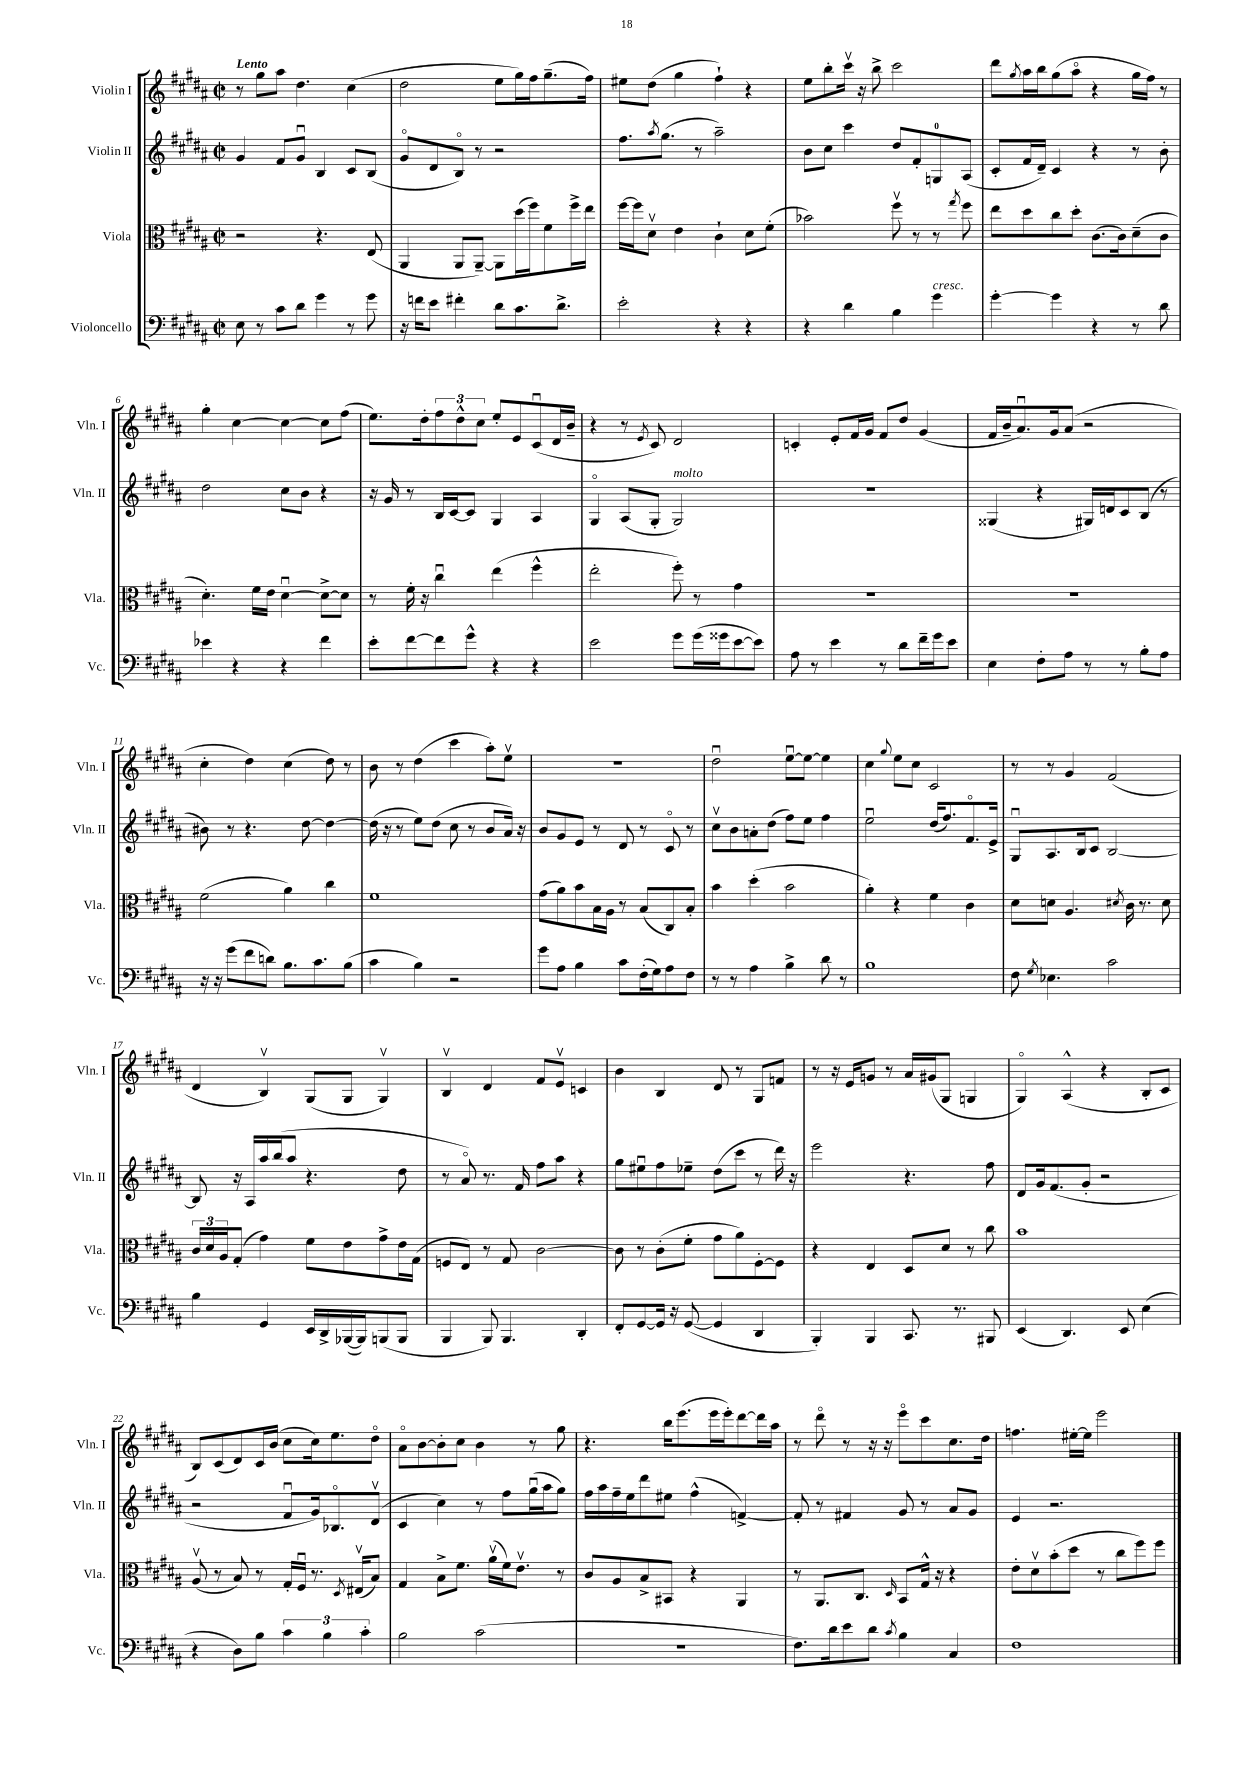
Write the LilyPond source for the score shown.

<<
\new StaffGroup <<
\new Staff = "s0" \with { instrumentName = "Violin I" shortInstrumentName = "Vln. I" } {
    \clef treble \key b \major \defaultTimeSignature \time 2/2 \tempo "Lento"
    r8 gis''8 ais''8 dis''4. cis''4( |
    dis''2 e''8 gis''16) fis''16 gis''8.--( fis''16) |
    eis''8 dis''8( gis''4 fis''4-!) r4 |
    e''8 b''8-. cis'''16\upbow r16 b''8-> cis'''2 |
    dis'''8 \acciaccatura { gis''8 } ais''16 b''16 gis''8( ais''8\flageolet r4 gis''16 fis''16) r8 |
    gis''4-. cis''4~ cis''4~ cis''8 fis''8( |
    e''8.) dis''16-. \tuplet 3/2 { fis''8 dis''8-^ cis''8 } e''8-. e'8 cis'8\downbow( dis'16 b'16-- |
    r4 r8 \acciaccatura { e'8 } cis'8) dis'2 |
    c'4-. e'8-. fis'16 gis'16 fis'8 dis''8 gis'4( |
    fis'16 b'16-- ais'8.\downbow) gis'16 ais'8( r2 |
    cis''4-. dis''4) cis''4( dis''8) r8 |
    b'8 r8 dis''4( cis'''4 ais''8-.) e''8\upbow |
    R1 |
    dis''2\downbow e''8~\downbow e''8~ e''4 |
    cis''4 \appoggiatura { gis''8 } e''8 cis''8 cis'2 |
    r8 r8 gis'4 fis'2( |
    dis'4 b4\upbow) gis8( gis8 gis4\upbow) |
    b4\upbow dis'4 fis'8 e'8\upbow c'4 |
    b'4 b4 dis'8 r8 gis8 f'8 |
    r8 r16 e'16 g'8 r8 ais'16 gis'16( gis8 g4 |
    gis4\flageolet) ais4-^( r4 b8-. cis'8 |
    b8) cis'8( dis'8) cis'16 b'16( cis''8 cis''16) e''8. dis''8\flageolet |
    ais'8\flageolet b'8~ b'8-. cis''8 b'4 r8 gis''8 |
    r4. b''16 e'''8.( e'''16 e'''16-.) dis'''8~ dis'''16 ais''16 |
    r8 dis'''8\flageolet r8 r16 r16 e'''8\flageolet cis'''8 cis''8. dis''16 |
    f''4. eis''16~-. eis''16 e'''2 \bar "|." |
}
\new Staff = "s1" \with { instrumentName = "Violin II" shortInstrumentName = "Vln. II" } {
    \clef treble \key b \major \defaultTimeSignature \time 2/2
    gis'4 fis'8 gis'8\downbow b4 cis'8 b8( |
    gis'8\flageolet dis'8 b8\flageolet) r8 r2 |
    fis''8. \acciaccatura { ais''8 } gis''8.( r8 ais''2--) |
    b'8 cis''8 cis'''4 dis''8 fis'8-. g8-0 ais8( |
    cis'8-. fis'16 dis'16--) cis'4 r4 r8 b'8-. |
    dis''2 cis''8 b'8 r4 |
    r16 gis'16 r8 b16 cis'16~ cis'8 gis4 ais4 |
    gis4\flageolet ais8( gis8-. gis2^\markup { \italic "molto" }) |
    R1 |
    gisis4( r4 gis16) d'16 cis'8 b8( r8 |
    bis'8) r8 r4. dis''8~ dis''4~ |
    dis''16( r16 r8 e''8) dis''8( cis''8 r8 b'8 ais'16) r16 |
    b'8 gis'8 e'8 r8 dis'8 r8 cis'8\flageolet r8 |
    cis''8\upbow b'8 a'8-. dis''8( fis''8) e''8 fis''4 |
    e''2\downbow dis''16( fis''8.) fis'8.\flageolet e'16-> |
    gis8\downbow ais8. b16 cis'8 b2~ |
    b8 r16 ais16 ais''16 b''16( ais''8 r4. dis''8 |
    r8 ais'8\flageolet) r8. fis'16 fis''8 ais''8 r4 |
    gis''8 eis''8\downbow fis''8 ees''8-- dis''8( cis'''8 r8 dis'''16) r16 |
    e'''2 r4. fis''8 |
    dis'8 gis'16 fis'8.( gis'8-. r2 |
    r2 fis'8\downbow gis'16) bes8.\flageolet dis'8\upbow( |
    cis'4 cis''4) r8 fis''8 gis''16\downbow( ais''16 gis''8) |
    fis''16 ais''16 fis''16-- e''16 dis'''8 eis''8 fis''4-^( f'4~->) |
    f'8-. r8 fis'4 gis'8 r8 ais'8 gis'8 |
    e'4 r2. \bar "|." |
}
\new Staff = "s2" \with { instrumentName = "Viola" shortInstrumentName = "Vla." } {
    \clef alto \key b \major \defaultTimeSignature \time 2/2
    r2 r4. e8( |
    ais,4 ais,8 ais,8~--) ais,8 dis''16( fis''16) fis'8 fis''16-> e''16 |
    fis''16~ fis''16 dis'8\upbow e'4 cis'4-! dis'8 fis'8-.( |
    bes'2) fis''8\upbow r8 r8 \acciaccatura { gis''8 } fis''8 |
    e''8 dis''8 cis''8 dis''8-. cis'8.( cis'16) dis'8--( cis'8 |
    dis'4.-.) fis'16 e'16 dis'4~\downbow dis'8~-> dis'8 |
    r8 fis'16-. r16 cis''4\downbow e''4( fis''4-^ |
    e''2-. fis''8-.) r8 gis'4 |
    R1 |
    R1 |
    fis'2( ais'4) cis''4 |
    fis'1 |
    gis'8( ais'8) b'8 b16 ais16 r8 b8( cis8) b8-. |
    b'4 dis''4-.( b'2 |
    ais'4-.) r4 fis'4 cis'4 |
    dis'8 d'8 ais4. \acciaccatura { dis'8 } cis'16 r8. dis'8 |
    \tuplet 3/2 { cis'16 dis'16 ais16 } gis8-.( gis'4) fis'8 e'8 gis'8-> e'16 gis16( |
    f8 e8) r8 gis8 cis'2~ |
    cis'8 r8 cis'8-.( fis'8-. gis'8 ais'8) fis8~-. fis8 |
    r4 e4 dis8 dis'8 r8 cis''8 |
    b'1 |
    ais8\upbow( r8 b8) r8 gis16-. fis16\downbow r8. \acciaccatura { dis8 } eis16\upbow( b8) |
    gis4 b8-> fis'8. ais'16\upbow( fis'16) e'8.\upbow r8 |
    cis'8 ais8 b8-> bis,8 r4 ais,4 |
    r8 ais,8. cis8. \grace { dis16 } b,8 gis16-^ r16 r4 |
    e'8-. dis'8\upbow b'8-.( dis''8 r8 cis''8 fis''8) fis''8 \bar "|." |
}
\new Staff = "s3" \with { instrumentName = "Violoncello" shortInstrumentName = "Vc." } {
    \clef bass \key b \major \defaultTimeSignature \time 2/2
    e8 r8 cis'8 dis'8 gis'4 r8 gis'8 |
    r16 f'16 e'8 fis'4-. dis'8 cis'8. dis'8.-> |
    e'2-. r4 r4 |
    r4 dis'4 b4 gis'4^\markup { \italic "cresc." } |
    gis'4~-. gis'4 r4 r8 dis'8 |
    ees'4 r4 r4 fis'4 |
    e'8-. fis'8~ fis'8 gis'8-^ r4 r4 |
    e'2 gis'8 gis'16( gisis'16 e'8~ e'8) |
    ais8 r8 e'4 r8 dis'8 fis'16-- gis'16 e'8 |
    e4 fis8-. ais8 r8 r8 b8-. ais8 |
    r16 r16 gis'8( fis'8 d'8) b8. cis'8. b8( |
    cis'4 b4) r2 |
    gis'8 ais8 b4 cis'8 fis16-.( gis16) ais8 fis8 |
    r8 r8 ais4 b4-> dis'8 r8 |
    b1 |
    fis8 \acciaccatura { gis8 } ees4. cis'2 |
    b4 gis,4 e,16 dis,16-> bes,,16~( bes,,16) b,,8( b,,8 |
    b,,4 b,,8) b,,4. dis,4-. |
    fis,8-. gis,8~ gis,16 r16 gis,8~( gis,4 dis,4 |
    b,,4-.) b,,4 cis,8. r8. bis,,8 |
    e,4( dis,4.) e,8 e4( |
    r4 dis8) b8 \tuplet 3/2 { cis'4 b4 cis'4-. } |
    b2 cis'2( |
    R1 |
    fis8.) dis'16 e'8 dis'8 \acciaccatura { cis'8 } b4 cis4 |
    fis1 \bar "|." |
}
>>
>>
